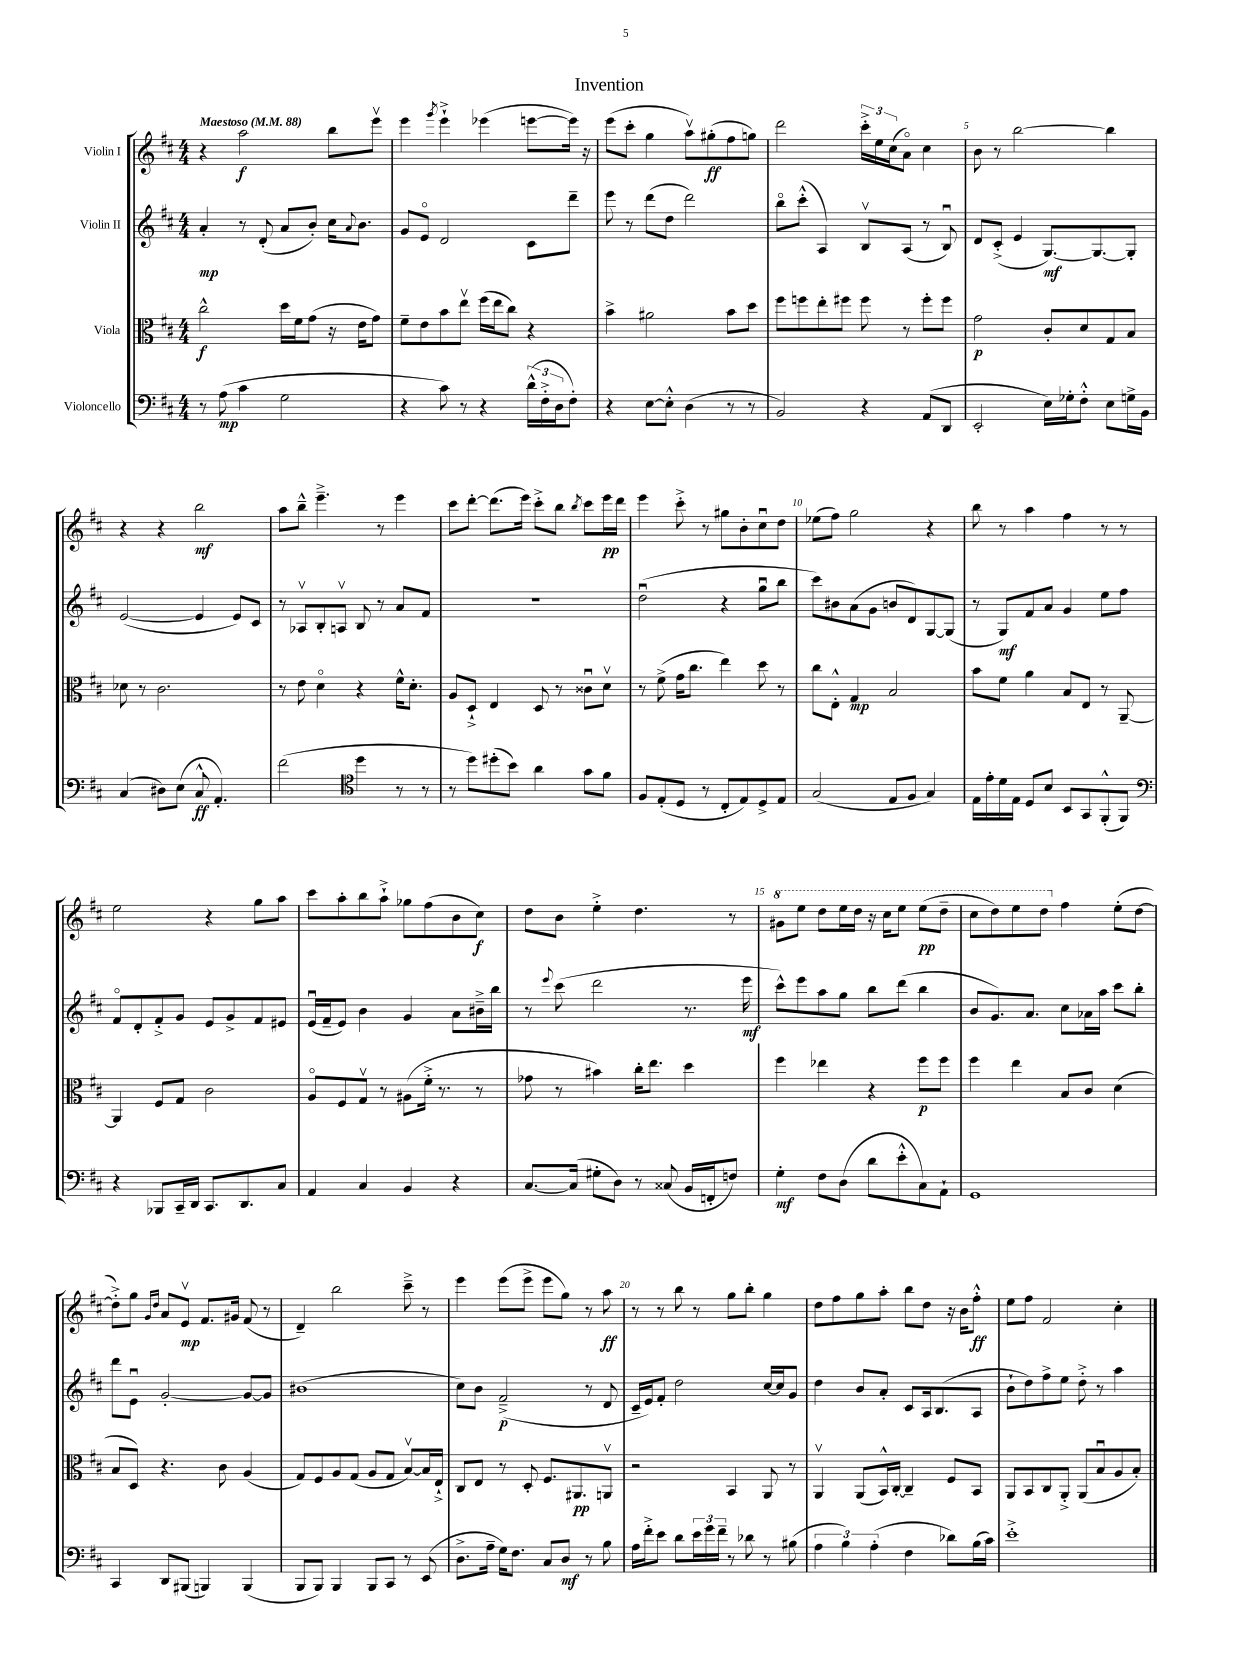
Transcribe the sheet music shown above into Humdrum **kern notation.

**kern	**kern	**kern	**kern
*staff4	*staff3	*staff2	*staff1
*clefF4	*clefC3	*clefG2	*clefG2
*k[f#c#]	*k[f#c#]	*k[f#c#]	*k[f#c#]
*M4/4	*M4/4	*M4/4	*M4/4
*MM88	*MM88	*MM88	*MM88
8r	2cc#^^	4a'	4r
(8A	.	.	.
4c#	.	8r	2aa
.	.	(8d'	.
2G	16dd	8a	.
.	16f#	.	.
.	(8g	8b')	.
.	16r	16cc#	8bb
.	.	8qqa	.
.	16e	8.b	.
.	8g)	.	8eeev
=	=	=	=
4r	8f#~	8g	4eee
.	8e	8eo	.
.	.	.	8qggg
8c#)	8b	2d	4eee`^
8r	8eev	.	.
4r	(16ff#	.	(4eee-
.	16ee	.	.
.	8cc#)	.	.
(24d^^	4r	8c#	[8eee
24F#'^	.	.	.
24D	.	.	.
8F#')	.	8ddd~	16eee])
.	.	.	16r
=	=	=	=
4r	4b^	8eee	(8eee
.	.	8r	8ccc#'
[8E	2a#	(8ddd	4gg
8E'^^]	.	8dd	.
(4D	.	2ddd)	8aav)
.	.	.	(8gg#'
8r	8b	.	8ff#
8r	8dd	.	8gg)
=	=	=	=
2BB)	8ff#	8bbo	2ddd
.	8ff	(8ccc#'^^	.
.	8ee'	4A)	.
.	8ff#	.	.
4r	8ff#	8Bv	24ccc#'^
.	.	.	24ee
.	.	.	(24cc#
.	8r	(8A	8ao)
(8AA	8ff#'	8r	4cc#
8DD	8ff#	8Bu)	.
=	=	=	=
2EE'	2g	8d	8b
.	.	(8c#'^	8r
.	.	4e	[2bb
16E)	8c#'	[8.G)	.
16G-'	.	.	.
8F#'^^	8d	.	.
.	.	8.G_	.
8E	8G	.	4bb]
16G^	8B	8G']	.
16BB	.	.	.
=	=	=	=
(4C#	8d-	([2e	4r
.	8r	.	.
8D#)	2.c#	.	4r
(8E	.	.	.
8C#^^	.	4e]	2bb
4.AA')	.	.	.
.	.	8e)	.
.	.	8c#	.
=	=	=	=
(2f#	8r	8r	8aa
.	8e	8A-v	8bb~^^
.	4do	8B'	4.eee~^
.	.	8Av	.
*clefC4	*	*	*
4dd	4r	8B	.
.	.	8r	8r
8r	16f#^^	8a	4eee
.	8.d'	.	.
8r	.	8f#	.
=	=	=	=
8r	8A	1r	8ccc#
8dd)	8D`^	.	[8ddd'
(8dd#'	4E	.	(8.ddd]
8b)	.	.	.
.	.	.	16eee)
4a	8D	.	8ccc#'^
.	8r	.	8bb
.	.	.	8qbb
8g	8c##u	.	8ccc#
8f#	8dv	.	16eee
.	.	.	16ddd
=	=	=	=
8F#	8r	(2ddu	4eee
(8E'	(8f#^	.	.
8D	16g	.	8ccc#'^
.	8.cc#	.	.
8r	.	.	8r
8C#'	4ee)	4r	8gg#
8E)	.	.	8b'
8D^	8dd	8ggu	8cc#u
8E	8r	8bb	8dd
=	=	=	=
(2G	8cc#	8ccc#)	(8ee-
.	8E'^^	8b#	8ff#)
.	4G	(8a	2gg
.	.	8g	.
8E	2B	8b	.
8F#	.	8d)	.
4G)	.	[8G	4r
.	.	(8G]	.
=	=	=	=
16E	8b	8r	8bb
16e'	.	.	.
16d	8f#	8G)	8r
16E	.	.	.
8D	4a	8f#	4aa
8B	.	8a	.
8BB	8B	4g	4ff#
8GG	8E	.	.
(8FF#'^^	8r	8ee	8r
8FF#)	[8AA~	8ff#	8r
=	=	=	=
*clefF4	*	*	*
4r	4AA]	8f#o	2ee
.	.	8d'	.
8BBB-	8F#	8f#'^	.
16CC#~	8G	8g	.
16DD	.	.	.
8.CC#	2c#	8e	4r
.	.	8g^	.
8.DD	.	.	.
.	.	8f#	8gg
8C#	.	8e#	8aa
=	=	=	=
4AA	8Ao	(16eu	8ccc#
.	.	16f#~	.
.	8F#	8e)	8aa'
4C#	8Gv	4b	8bb
.	8r	.	8aa`^
4BB	(8A#	4g	8gg-
.	16f#'^	.	(8ff#
.	8.r	.	.
4r	.	8a	8b
.	8r	16b#~^	8cc#)
.	.	16bb	.
=	=	=	=
[8.C#	8g-	8r	8dd
.	.	8qqeee	.
.	8r	(8ccc#	8b
(16C#]	.	.	.
8G#'	4b#)	2ddd	4ee'^
8D)	.	.	.
8r	16cc#'	.	4.dd
.	8.ee	.	.
(8C##	.	.	.
16BB	4dd	8.r	.
16FF'	.	.	.
8F)	.	.	8r
.	.	16eee	.
=	=	=	=
4G'	4ff#	8ccc#^^)	8gg#
.	.	8eee	8eee
8F#	4ee-	8aa	8ddd
(8D	.	8gg	16eee
.	.	.	16ddd
8d	4r	8bb	16r
.	.	.	16ccc#
8e'^^	.	(8ddd	8eee
8C#)	8ff#	4bb	(8eee
8AA`	8ff#	.	8ddd~
=	=	=	=
1GG	4ff#	8b	8ccc#
.	.	8.g)	8ddd)
.	4ee	.	8eee
.	.	8.a	.
.	.	.	8ddd
.	8B	8cc#	4ff#
.	8c#	16a-	.
.	.	16aa	.
.	(4d	8ccc#	(8ee'
.	.	8bb'	[8dd
=	=	=	=
4CC#	8B	8ddd	8dd'^])
.	8D)	8eu	8gg
.	.	.	16qqg
.	.	.	16qqdd
8DD	4.r	[2g'	8a
(8BBB#	.	.	8ev
4BBB)	.	.	8.f#
.	8c#	.	.
.	.	.	16g#
(4BBB	(4A	8g_	(8f#
.	.	8g]	8r
=	=	=	=
8BBB	8G)	(1b#	4d~)
8BBB)	8F#	.	.
4BBB	8A	.	2bb
.	(8G	.	.
8BBB	8A	.	.
8CC#	8G	.	.
8r	[8Bv)	.	8ccc#~^
(8EE	16B]	.	8r
.	16E`^	.	.
=	=	=	=
8.D^	8C#	8cc#)	4eee
.	8E	8b	.
16A~	.	.	.
16G)	8r	(2f#~^	(8eee
8.F#	.	.	.
.	8D'	.	8eee^
8C#	8.F#	.	8eee
8D	.	.	8gg)
.	8.AA#	.	.
8r	.	8r	8r
8B	8AAv	8d	8aa
=	=	=	=
16A	2r	16c#~	8r
16f#'^	.	16e)	.
8e	.	8f#'	8r
8d	.	2dd	8bb
24e	.	.	8r
24g	.	.	.
24f#~	.	.	.
8r	4BB	.	8gg
8d-	.	.	8bb'
8r	8AA	[16cc#	4gg
.	.	16cc#]	.
(8B#	8r	8g	.
=	=	=	=
6A	4AAv	4dd	8dd
.	.	.	8ff#
6B)	.	.	.
.	(8AA	8b	8gg
(6A'	.	.	.
.	16BB^^)	8a'	8aa'
.	[16C#'	.	.
4F#	4C#~]	8c#	8bb
.	.	16A	8dd
.	.	(8.B	.
8d-)	8F#	.	16r
.	.	.	16b
(16B	8BB	8A	8ff#'^^
16c#)	.	.	.
=	=	=	=
1e'^	8AA	8b`	8ee
.	8BB	8dd)	8ff#
.	8C#	8ff#^	2f#
.	8AA'^	8ee	.
.	(8AA	8dd'^	.
.	8Bu	8r	.
.	8A	4aa	4cc#'
.	8B')	.	.
==	==	==	==
*-	*-	*-	*-
